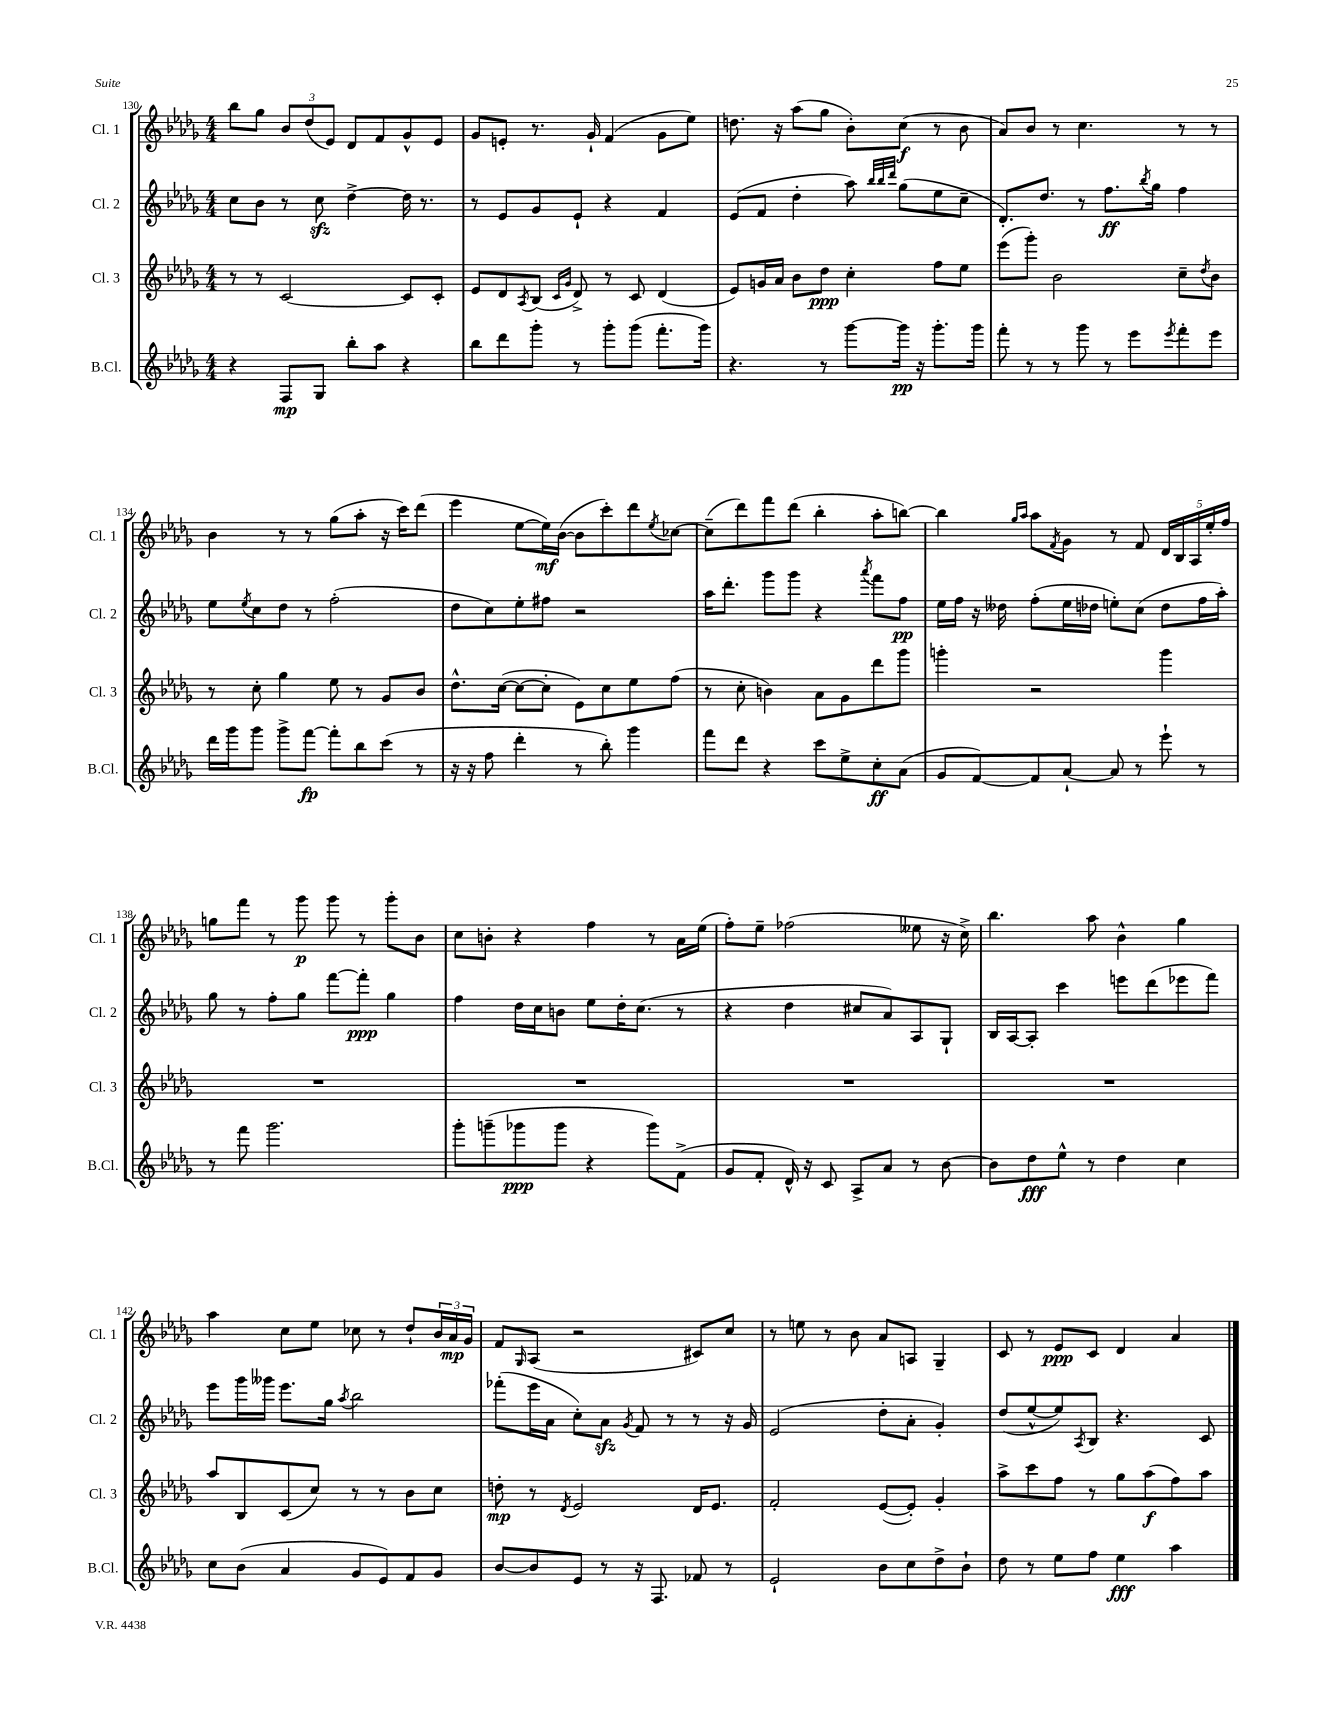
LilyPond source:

<<
\new StaffGroup <<
\new Staff = "s0" \with { instrumentName = "Cl. 1" shortInstrumentName = "Cl. 1" } {
    \clef treble \key des \major \numericTimeSignature \time 4/4
    bes''8 ges''8 \tuplet 3/2 { bes'8 des''8( ees'8) } des'8 f'8 ges'8-^ ees'8 |
    ges'8 e'8-. r8. ges'16-! f'4( ges'8 ees''8) |
    d''8. r16 aes''8( ges''8 bes'8-.) c''8\f( r8 bes'8 |
    aes'8) bes'8 r8 c''4. r8 r8 |
    bes'4 r8 r8 ges''8( aes''8-. r16 c'''16) des'''8( |
    ees'''4 ees''8~ ees''16\mf) bes'16~( bes'8 c'''8-.) des'''8 \acciaccatura { ees''8 } ces''8~ |
    ces''8--( des'''8) f'''8 des'''8( bes''4-. aes''8-. b''8~) |
    b''4 \grace { ges''16 aes''16 } aes''8 \acciaccatura { f'8 } ges'8 r8 f'8 \tuplet 5/4 { des'16 bes16 aes16 ees''16-. f''16 } |
    g''8 f'''8 r8 ges'''8\p ges'''8 r8 ges'''8-. bes'8 |
    c''8 b'8-. r4 f''4 r8 aes'16 ees''16( |
    f''8-.) ees''8-- fes''2( eeses''8 r16 c''16->) |
    bes''4. aes''8 bes'4-^ ges''4 |
    aes''4 c''8 ees''8 ces''8 r8 des''8-! \tuplet 3/2 { bes'16 aes'16\mp ges'16 } |
    f'8 \grace { ges16 } aes8( r2 cis'8) c''8 |
    r8 e''8 r8 bes'8 aes'8 a8 ges4-- |
    c'8 r8 ees'8\ppp c'8 des'4 aes'4 \bar "|." |
}
\new Staff = "s1" \with { instrumentName = "Cl. 2" shortInstrumentName = "Cl. 2" } {
    \clef treble \key des \major \numericTimeSignature \time 4/4
    c''8 bes'8 r8 c''8\sfz des''4~-> des''16 r8. |
    r8 ees'8 ges'8 ees'8-! r4 f'4 |
    ees'8( f'8 des''4-. aes''8) \grace { bes''32 bes''32 des'''32 } ges''8( ees''8 c''8-- |
    des'8.-.) des''8. r8 f''8.\ff \acciaccatura { bes''8 } ges''16 f''4 |
    ees''8 \acciaccatura { ees''8 } c''8 des''8 r8 f''2-.( |
    des''8 c''8) ees''8-. fis''8 r2 |
    aes''16 des'''8.-. ges'''8 ges'''8 r4 \acciaccatura { aes'''8 } f'''8 f''8\pp |
    ees''16 f''16 r16 deses''16 f''8-.( ees''16 des''16 e''8-.) c''8( des''8 f''16 aes''16-.) |
    ges''8 r8 f''8-. ges''8 f'''8~ f'''8-.\ppp ges''4 |
    f''4 des''16 c''16 b'8 ees''8 des''16-. c''8.( r8 |
    r4 des''4 cis''8 aes'8) aes8 ges8-! |
    bes16 aes16~ aes8-. c'''4 e'''8 des'''8( ees'''8 f'''8) |
    ees'''8 ges'''16 geses'''16 ees'''8. ges''16 \acciaccatura { aes''8 } bes''2 |
    fes'''8-.( ees'''16 aes'16 c''8-.) aes'8\sfz \acciaccatura { ges'8 } f'8 r8 r8 r16 ges'16 |
    ees'2( des''8-. aes'8-. ges'4-.) |
    des''8( ees''8~-^ ees''8) \acciaccatura { aes8 } bes8 r4. c'8 \bar "|." |
}
\new Staff = "s2" \with { instrumentName = "Cl. 3" shortInstrumentName = "Cl. 3" } {
    \clef treble \key des \major \numericTimeSignature \time 4/4
    r8 r8 c'2~ c'8 c'8-. |
    ees'8 des'8 \acciaccatura { aes8 } bes8( \grace { c'16 ges'16 } des'8->) r8 c'8 des'4( |
    ees'8) g'16 aes'16 bes'8 des''8\ppp c''4-. f''8 ees''8 |
    ees'''8( ges'''8-.) bes'2 c''8-- \acciaccatura { des''8 } bes'8 |
    r8 c''8-. ges''4 ees''8 r8 ges'8 bes'8 |
    des''8.-^ c''16~( c''8~ c''8-. ees'8) c''8 ees''8 f''8( |
    r8 c''8-. b'4) aes'8 ges'8 des'''8 ges'''8 |
    g'''4-. r2 g'''4 |
    R1 |
    R1 |
    R1 |
    R1 |
    aes''8 bes8 c'8( c''8) r8 r8 bes'8 c''8 |
    d''8-.\mp r8 \acciaccatura { des'8 } ees'2 des'16 ees'8. |
    f'2-. ees'8~( ees'8-.) ges'4-. |
    aes''8-> c'''8 f''8 r8 ges''8 aes''8\f( f''8) aes''8 \bar "|." |
}
\new Staff = "s3" \with { instrumentName = "B.Cl." shortInstrumentName = "B.Cl." } {
    \clef treble \key des \major \numericTimeSignature \time 4/4
    r4 f8\mp ges8 bes''8-. aes''8 r4 |
    bes''8 des'''8 ges'''8-. r8 ges'''8-. ges'''8( f'''8.-. ges'''16) |
    r4. r8 ges'''8~ ges'''16\pp r16 ges'''8.-. ges'''16 |
    f'''8-. r8 r8 ges'''8 r8 ees'''8 \acciaccatura { ees'''8 } f'''8-. ees'''8 |
    des'''16 ges'''16 ges'''8 ges'''8-> f'''8~\fp f'''8-. bes''8 c'''8( r8 |
    r16 r16 f''8 des'''4-. r8 bes''8-.) ges'''4 |
    f'''8 des'''8 r4 c'''8 ees''8-> c''8-.\ff aes'8( |
    ges'8 f'8~) f'8 aes'8~-! aes'8 r8 ees'''8-! r8 |
    r8 f'''8 ges'''2. |
    ges'''8-. g'''8--( ges'''8\ppp ges'''8 r4 ges'''8) f'8->( |
    ges'8 f'8-. des'16-^) r16 c'8 aes8-> aes'8 r8 bes'8~ |
    bes'8 des''8\fff ees''8-^ r8 des''4 c''4 |
    c''8 bes'8( aes'4 ges'8 ees'8) f'8 ges'8 |
    bes'8~ bes'8 ees'8 r8 r16 f8. fes'8 r8 |
    ees'2-! bes'8 c''8 des''8-> bes'8-! |
    des''8 r8 ees''8 f''8 ees''4\fff aes''4 \bar "|." |
}
>>
>>
\layout { \context { \Score currentBarNumber = #130 } }
